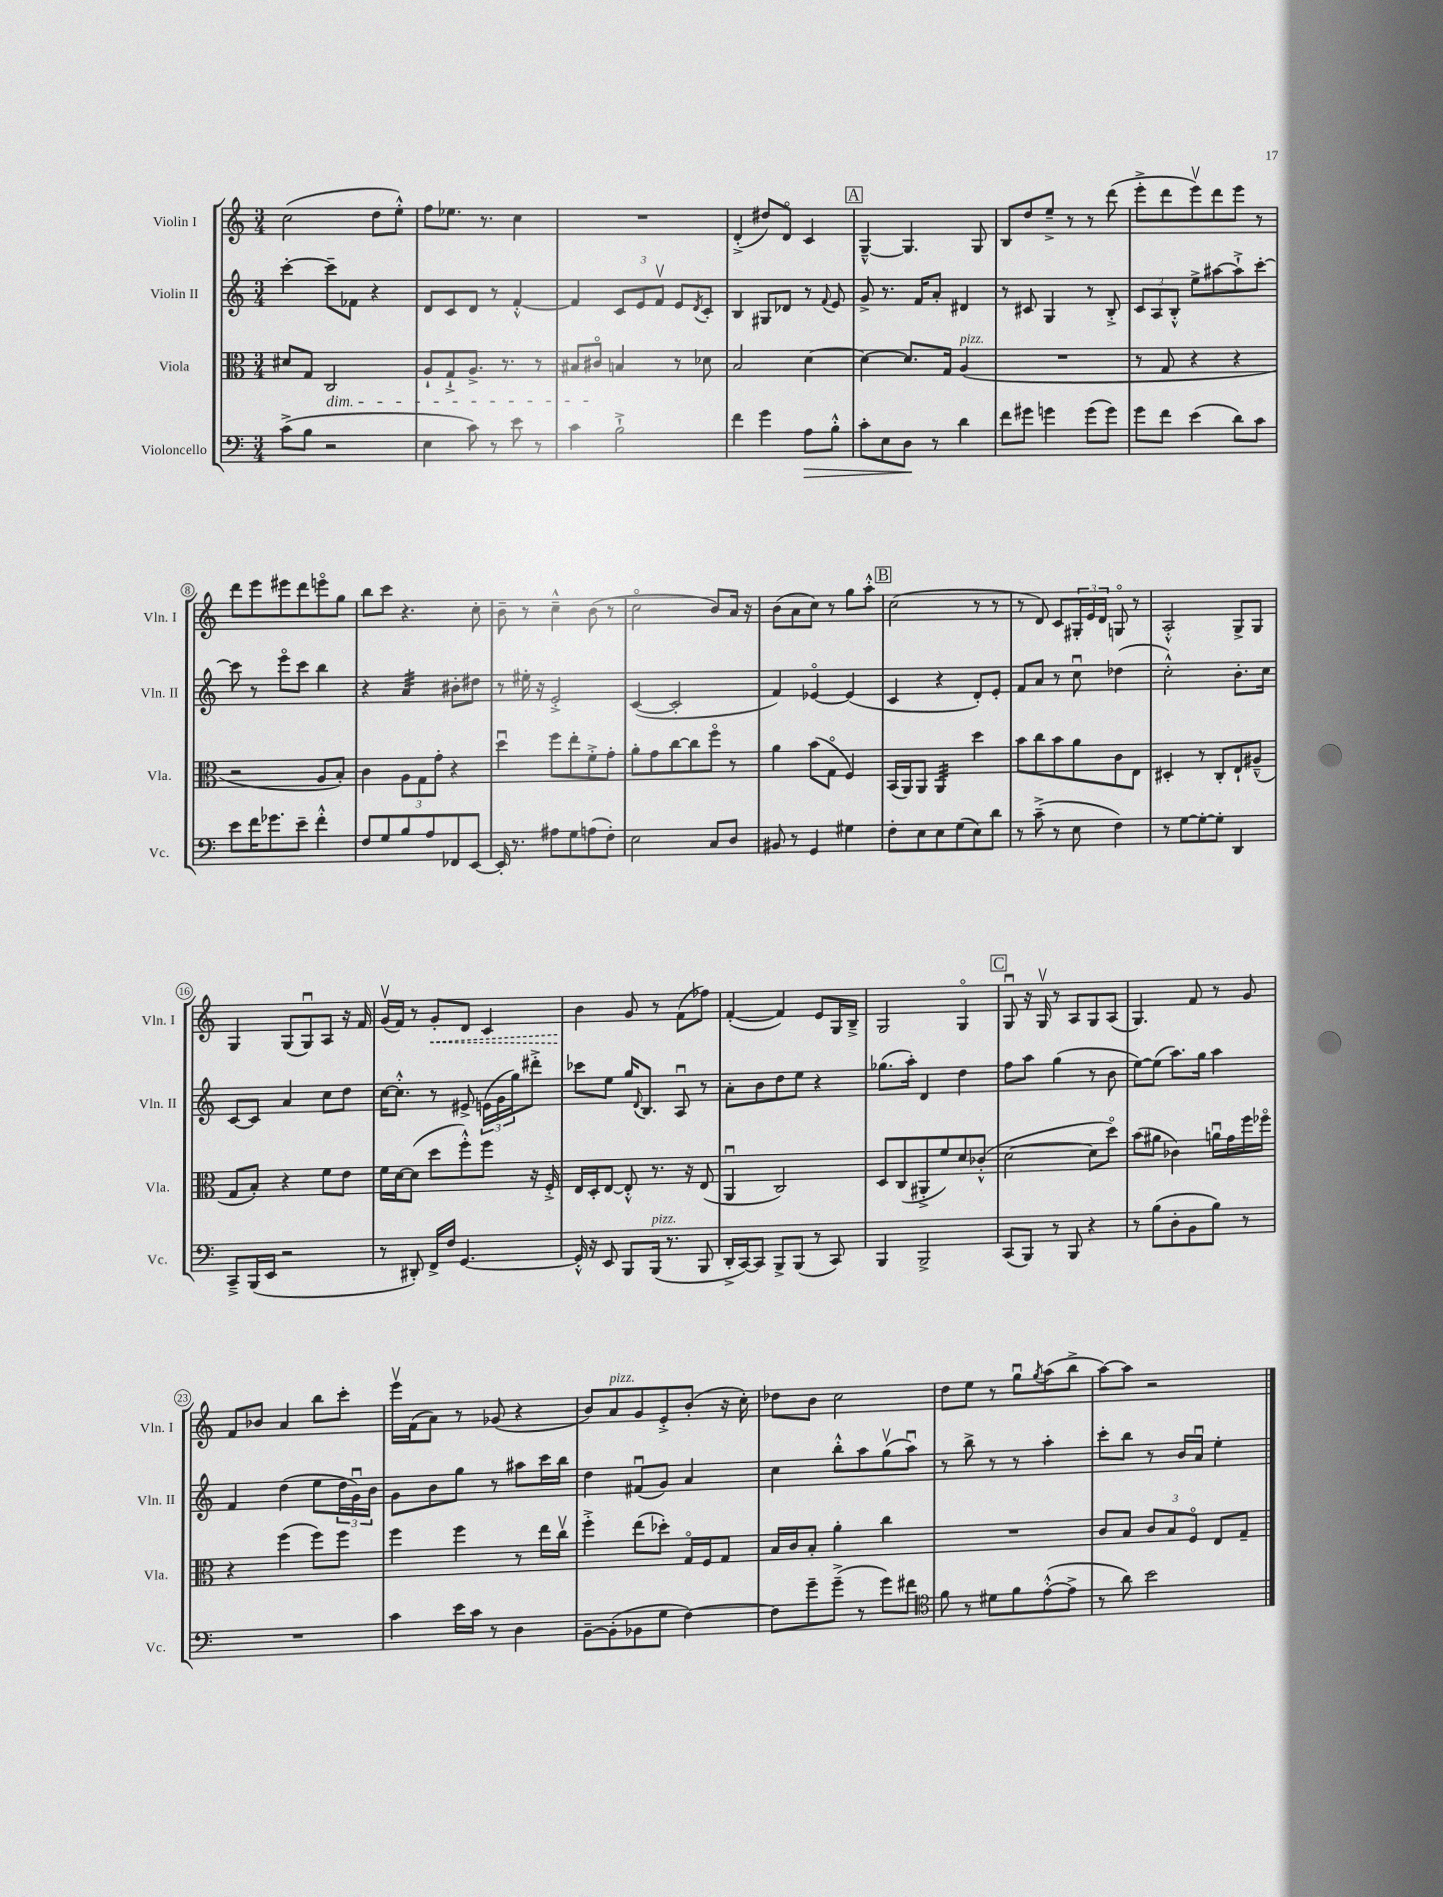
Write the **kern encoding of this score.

**kern	**dynam	**kern	**kern	**kern	**dynam
*part4	*part4	*part3	*part2	*part1	*part1
*staff4	*staff4	*staff3	*staff2	*staff1	*staff1
*I"Violoncello	*	*I"Viola	*I"Violin II	*I"Violin I	*
*I'Vc.	*	*I'Vla.	*I'Vln. II	*I'Vln. I	*
*clefF4	*	*clefC3	*clefG2	*clefG2	*
*k[]	*	*k[]	*k[]	*k[]	*
*M3/4	*	*M3/4	*M3/4	*M3/4	*
=1	=1	=1	=1	=1	=1
(8c^\L	.	8d#X/L	[4ccc'\	(2cc\	.
8B\J	.	8G/J	.	.	.
!	!	!LO:TX:b:i:t=dim.	!	!	!
2r	.	2C/	8ccc~\L]	.	.
.	.	.	8f-X\J	.	.
.	.	.	4r	8dd\L	.
.	.	.	.	8ee'^^\J)	.
=2	=2	=2	=2	=2	=2
4E\	.	8A`/L	8d/L	8ff\L	.
.	.	8G`^/	8c/	8.ee-X\J	.
8c\)	.	8.A^/J	8d/J	.	.
.	.	.	.	8.r	.
8r	.	.	8r	.	.
.	.	8.r	.	.	.
8e\	.	.	[4f'^^/	4cc\	.
8r	.	8r	.	.	.
=3	=3	=3	=3	=3	=3
4c\	.	8B#X/L	4f/]	2.r	.
.	.	8c#X/J	.	.	.
2B`^\	.	4Bn/	12c/L	.	.
.	.	.	12e/	.	.
.	.	.	12fv/J	.	.
.	.	8r	8e/L	.	.
.	.	.	8qd/	.	.
.	.	8d-X\	8c'/J	.	.
=4	=4	=4	=4	=4	=4
4f\	.	2B/	4B/	(4d'^/	.
4g\	.	.	8G#X/L	8dd#X/L)	.
.	.	.	8d-X/J	8d/J	.
!	!LO:HP:b	!	!	!	!
8A\L	>	[4d\	8r	4c/	.
.	.	.	8qqf/	.	.
8B'^^\J	.	.	8e/	.	.
!!LO:REH:place=s1:t=A
=5	=5	=5	=5	=5	=5
8c'\L	.	4d\_	8g^/	[4G~^^/	.
8E\	.	.	8.r	.	.
8D\J	.	8.d/L]	.	4.G/]	.
.	.	.	16f/KL	.	.
8r	]	.	8a'/J	.	.
.	.	16G/Jk	.	.	.
!	!	!LO:TX:a:i:t=pizz.	!	!	!
4d\	.	(4A/	4d#X/	.	.
.	.	.	.	8G/	.
=6	=6	=6	=6	=6	=6
8f\L	.	2.r	8r	8B/L	.
8g#X\J	.	.	8c#X/	8dd/	.
4gn\	.	.	4G/	8ee~^/J	.
.	.	.	.	8r	.
(8g\L	.	.	8r	8r	.
8g\J)	.	.	8B'^/	(8ddd\	.
=7	=7	=7	=7	=7	=7
8g\L	.	8r	12c/L	8eee'^\L	.
.	.	.	12A/	.	.
8f\J	.	8G/	.	8ddd\	.
.	.	.	12B'^^/J	.	.
(4e\	.	4r	8ee^\L	8eeev\)	.
.	.	.	[8aa#X\	8ddd\	.
8d\L)	.	4r	8aa#`^\]	8eee\J	.
8c\J	.	.	[8ccc'\J	8r	.
!!LO:LB:g=z
=8	=8	=8	=8	=8	=8
8e\L	.	2r	8ccc\]	8ddd\L	.
16f\K	.	.	8r	8eee\	.
8.g-X\	.	.	.	.	.
.	.	.	8eee\L	8eee#X\	.
8e~\J	.	.	8ccc\J	8ddd\	.
4f'^^\	.	8A/L	4bb\	8eeen\	.
.	.	8B'/J)	.	8gg\J	.
=9	=9	=9	=9	=9	=9
8F/L	.	4c\	4r	8bb\L	.
8G/	.	.	.	8ccc\J	.
*	*	*	*tremolo	*	*
8B/	.	12A\L	32a/LLL	4.r	.
.	.	.	32a/	.	.
.	.	.	32a/	.	.
.	.	12G\	.	.	.
.	.	.	32a/	.	.
8A/	.	.	32a/	.	.
.	.	.	32a/	.	.
.	.	12g'\J	.	.	.
.	.	.	32a/	.	.
.	.	.	32a/JJJ	.	.
*	*	*	*Xtremolo	*	*
8FF-X/	.	4r	8b#X'\L	.	.
[8EE/J	.	.	8dd#X\J	8cc'\	.
=10	=10	=10	=10	=10	=10
16EE'/]	.	4ddu\	8r	8b~\	.
8.r	.	.	.	.	.
.	.	.	16ee#X'\	8r	.
.	.	.	16r	.	.
8A#X\L	.	8ff\L	2e'^/	4cc~^^\	.
8G\	.	8ee'\	.	.	.
(8An\	.	8f'^\	.	(8b\	.
8F'\J)	.	8g'\J	.	8r	.
=11	=11	=11	=11	=11	=11
2E\	.	8a'\L	([4c/	2cc\	.
.	.	8g\	.	.	.
.	.	[8cc\	2c'/]	.	.
.	.	8cc\]	.	.	.
8C/L	.	8ff\J	.	8b/L)	.
8D/J	.	8r	.	16a/Jk	.
.	.	.	.	16r	.
=12	=12	=12	=12	=12	=12
8BB#X/	.	4a\	4f/)	(8b\L	.
8r	.	.	.	8a\	.
4GG/	.	(8b\L	[4e-X/	8cc\J)	.
.	.	8G\J	.	8r	.
4G#X\	.	4F/)	(4e-/]	8gg\L	.
.	.	.	.	8aa'^^\J	.
!!LO:REH:place=s1:t=B
=13	=13	=13	=13	=13	=13
8F'\L	.	(16BB/LL	4c/	(2cc\	.
.	.	16AA/J)	.	.	.
8E\	.	8AA/J	.	.	.
*	*	*tremolo	*	*	*
8E\	.	32AA/LLL	4r	.	.
.	.	32AA/	.	.	.
.	.	32AA/	.	.	.
.	.	32AA/	.	.	.
(8G\	.	32AA/	.	.	.
.	.	32AA/	.	.	.
.	.	32AA/	.	.	.
.	.	32AA/JJJ	.	.	.
*	*	*Xtremolo	*	*	*
8E\)	.	4dd\	8d'/L)	8r	.
8d\J	.	.	8e'/J	8r	.
=14	=14	=14	=14	=14	=14
8r	.	8b\L	8f/L	8r	.
(8c~^\	.	8cc\	8a/J	8d/)	.
8r	.	8b\	8r	8c/L	.
8E\	.	8a\	8ccu\	24G#X'/L	.
.	.	.	.	24e/	.
.	.	.	.	24d/JJ	.
4F\)	.	8c\	(4dd-X\	8Gn/	.
.	.	8E\J	.	8r	.
=15	=15	=15	=15	=15	=15
8r	.	4D#X'/	2cc'^^\)	2A'^^/	.
[8G\L	.	.	.	.	.
8G'\_	.	8r	.	.	.
8G'\J]	.	8C'/L	.	.	.
4DD/	.	8E`/	8.b'\L	8G^/L	.
.	.	(8A#X~^^/J	.	8G/J	.
.	.	.	16cc\Jk	.	.
!!LO:LB:g=z
=16	=16	=16	=16	=16	=16
8CC~^/L	.	8G/L	[8c/L	4G/	.
(16BBB/L	.	8B'/J)	8c/J]	.	.
16EE/JJ	.	.	.	.	.
2r	.	4r	4a/	(8G/L	.
.	.	.	.	8Gu/)	.
.	.	8f\L	8cc\L	8A/J	.
.	.	8e\J	8dd\J	16r	.
.	.	.	.	16f/	.
=17	=17	=17	=17	=17	=17
8r	.	16f\LL	[16cc\KL	(16gv/LL	.
.	.	[16d\J	8.cc'^^\J]	16f/JJ)	.
8DD#X'/)	.	(8d\J]	.	8r	.
!	!	!	!	!	!LO:HP:b
16FF^/LL	.	8dd\L	8r	8g'/L	<
16F/JJ	.	.	.	.	.
[4.GG/	.	8ff'^^\)	8e#X^/	8d/J	.
.	.	8ff\J	(24en\LL	4c/	.
.	.	.	24g\	.	.
.	.	.	24gg\J)	.	.
.	.	16r	8ddd#X'^\J	.	.
.	.	16F'^/	.	.	.
=18	=18	=18	=18	=18	=18
16GG'^^/]	.	16E/LL	8ccc-X\L	4b\	.
16r	.	16D'/J	.	.	.
8EE/	.	[8E/J	8ee\J	.	.
8BBB/L	.	8E'^^/]	16gg/KL	8g/	[
.	.	.	8qqd/	.	.
.	.	.	8.B/J	.	.
!LO:TX:a:i:t=pizz.	!	!	!	!	!
(16BBB/Jk	.	8.r	.	8r	.
8.r	.	.	.	.	.
.	.	.	8Au/	(8f\L	.
.	.	16r	.	.	.
8BBB/	.	(8E/	8r	8ff-X\J)	.
=19	=19	=19	=19	=19	=19
16DD'^/LL	.	4AAu/	8a'\L	([4f'/	.
[16CC/J)	.	.	.	.	.
8CC/J]	.	.	8b\	.	.
8BBB^/L	.	2C/)	8dd\	4f/])	.
(8BBB/J	.	.	8ee\J	.	.
8r	.	.	4r	8e/L	.
8CC/)	.	.	.	16G/L	.
.	.	.	.	16B~^/JJ	.
=20	=20	=20	=20	=20	=20
4BBB/	.	8D/L	(8.gg-X\L	2G/	.
.	.	(8C/	.	.	.
.	.	.	16aa'\Jk)	.	.
2BBB^/	.	8AA#X'^/	4d/	.	.
.	.	8f/)	.	.	.
.	.	8d/	4dd\	4G/	.
.	.	(8c-X'^^/J	.	.	.
!!LO:REH:place=s1:t=C
=21	=21	=21	=21	=21	=21
(8CC/L	.	[2d\	8ff\L	8Gu/	.
8BBB/J)	.	.	8aa\J	16r	.
.	.	.	.	16Gv/	.
8r	.	.	(4gg\	8r	.
8BBB/	.	.	.	8A/L	.
4r	.	8d\L]	8r	8G/	.
.	.	8dd\J)	8b\	(8A/J	.
=22	=22	=22	=22	=22	=22
8r	.	(8b\L	[8ee\L)	4.G/)	.
(8B\L	.	8a#X\J	(8ee\J]	.	.
8D'\	.	4c-X\)	8.aa\L)	.	.
8BB\	.	.	.	8f/	.
.	.	.	16gg\Jk	.	.
8B\J)	.	16anu\LL	4aa\	8r	.
.	.	16g\	.	.	.
8r	.	16ff\	.	8g/	.
.	.	16ff-X\JJ	.	.	.
!!LO:LB:g=z
=23	=23	=23	=23	=23	=23
2.r	.	4r	4f/	8f/L	.
.	.	.	.	8b-X/J	.
.	.	(4ff\	(4dd\	4a/	.
.	.	8ff\L)	8ee\L	8bb\L	.
.	.	8ff\J	24dd\L	8ccc'\J	.
.	.	.	24gu\)	.	.
.	.	.	24b\JJ	.	.
=24	=24	=24	=24	=24	=24
4c\	.	4ff\	8g\L	16eeev\LL	.
.	.	.	.	(16f\J	.
.	.	.	8b\	8a\J)	.
16e\LL	.	4ff\	8gg\J	8r	.
16c\JJ	.	.	.	.	.
8r	.	.	8r	(8g-X/	.
4D\	.	8r	8aa#X\L	4r	.
.	.	16ee\LL	16ccc\L	.	.
.	.	16ccv\JJ	16bb\JJ	.	.
=25	=25	=25	=25	=25	=25
[8BB~\L	.	4ff'^\	4dd\	8b/L)	.
!	!	!	!	!LO:TX:a:i:t=pizz.	!
(8BB'\]	.	.	.	8a/	.
8BB-X\	.	(8ee\L	(8f#Xu/L	8g/	.
8G\J	.	8dd-X'\J)	8g/J)	8e'^/	.
[4F\)	.	16G/LL	4a/	(8b'/J	.
.	.	16F/J	.	.	.
.	.	8G/J	.	16r	.
.	.	.	.	16cc'\)	.
=26	=26	=26	=26	=26	=26
8F\L]	.	16B/LL	4cc\	8dd-X\L	.
.	.	16c/J	.	.	.
8g~\	.	8B'/J	.	8b\J	.
(8g~^\J	.	4a'\	8bb'^^\L	2cc\	.
8r	.	.	8aa\	.	.
8g\L)	.	4cc\	(8ggv\	.	.
8f#X\J	.	.	8aau\J)	.	.
=27	=27	=27	=27	=27	=27
*clefC4	*	*	*	*	*
8f\	.	2.r	8r	8dd\L	.
8r	.	.	8bb^\	8ee\J	.
8d#X\L	.	.	8r	8r	.
8f\	.	.	8r	8ggu\L	.
.	.	.	.	8qgg/	.
([8e'^^\	.	.	4aa'\	(8aa\	.
8e^\J]	.	.	.	8bb^\J	.
=28	=28	=28	=28	=28	=28
8r	.	8c/L	8ccc'\L	[8aa\L)	.
8a\)	.	8B/J	8bb\J	8aa\J]	.
2b\	.	12c/L	8r	2r	.
.	.	12B/	.	.	.
.	.	.	16b/LL	.	.
.	.	12F/J	.	.	.
.	.	.	16au/JJ	.	.
.	.	8E/L	4ee'\	.	.
.	.	8G~/J	.	.	.
==	==	==	==	==	==
*-	*-	*-	*-	*-	*-
